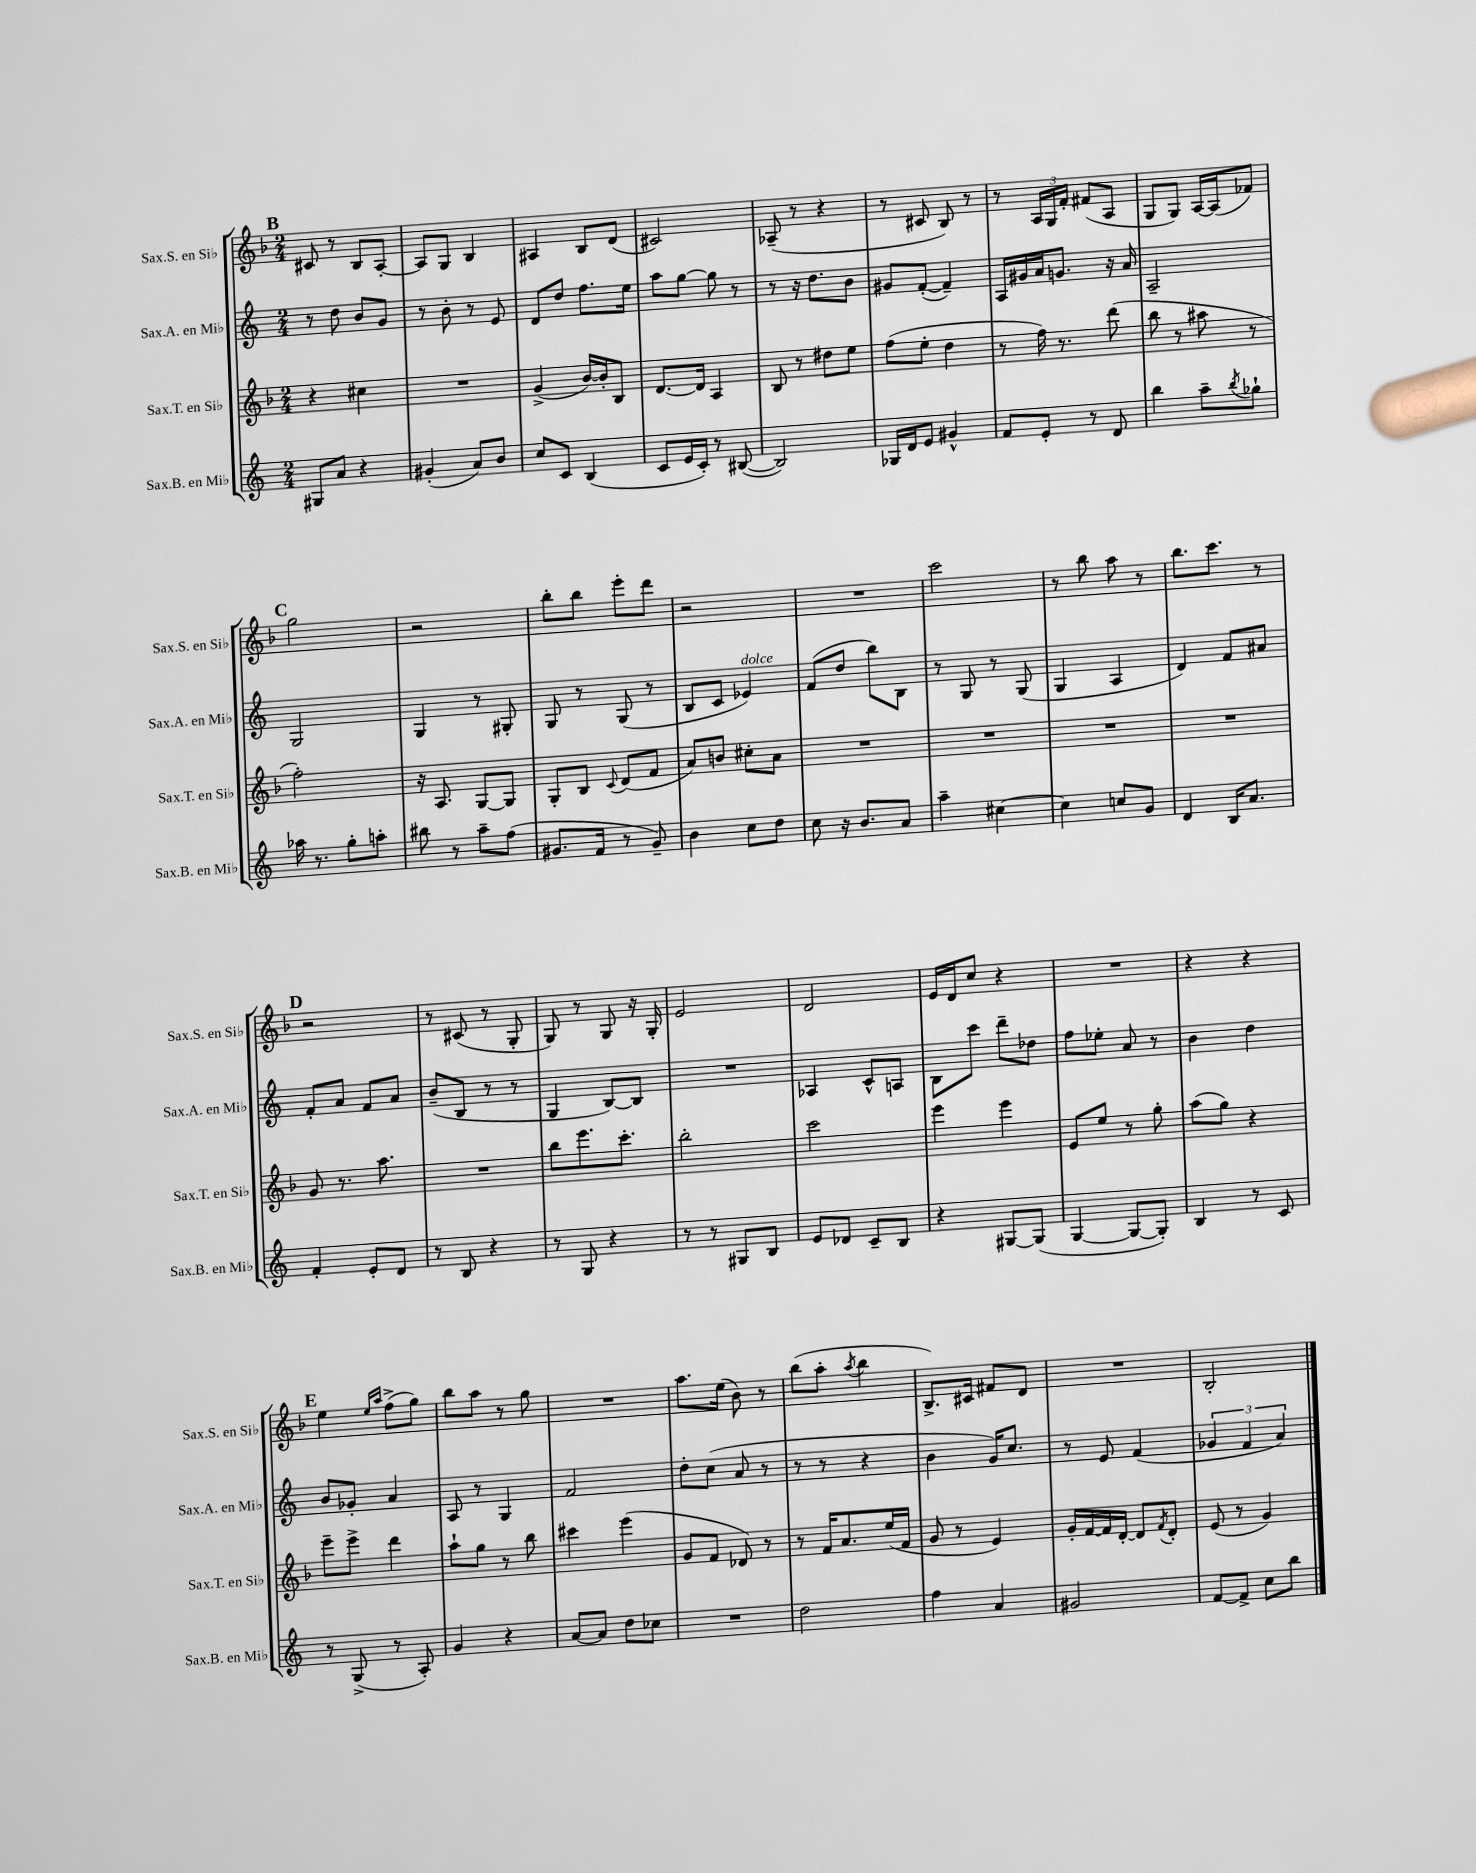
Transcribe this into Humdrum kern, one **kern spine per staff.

**kern	**kern	**kern	**kern
*staff4	*staff3	*staff2	*staff1
*clefG2	*clefG2	*clefG2	*clefG2
*k[]	*k[b-]	*k[]	*k[b-]
*M2/4	*M2/4	*M2/4	*M2/4
8G#/L	4r	8r	8c#/
8a/J	.	8dd\	8r
4r	4cc#\	8b/L	8B-/L
.	.	8g/J	[8A'/J
=	=	=	=
(4g#'/	2r	8r	8A/]L
.	.	8b'\	8G/J
8a/L)	.	8r	4B-/
8b/J	.	8e/	.
=	=	=	=
8cc/L	(4g^/	8d/L	4A#/
8c/J	.	8dd/J	.
(4B/	[16b-/LL)	8.ff\L	8B-/L
.	16b-'/]J	.	.
.	8B-/J	.	(8d/J
.	.	16ee\Jk	.
=	=	=	=
8c/L	[8.d/L	8aa\L	2c#/)
16e/L	.	[8gg\J	.
16c'/JJ)	16d/]Jk	.	.
8r	4A/	8gg\]	.
([8B#/	.	8r	.
=	=	=	=
2B#/])	8B-/	8r	(8A-~/
.	8r	16r	8r
.	.	8.dd\L	.
.	8dd#\L	.	4r
.	8ee\J	8b\J	.
=	=	=	=
16G-/LL	(8ff\L	8g#/L	8r
16d/J	.	.	.
8e/J	8ee'\J	([8f'/J	8c#/
4g#^^/	4dd\	4f~/])	8B-/)
.	.	.	8r
=	=	=	=
8f/L	8r	16A/LL	8r
.	.	16g#/	.
8e'/J	16ff\)	16a/J	24A/LL
.	.	.	24G/
.	8.r	8.g/J	.
.	.	.	24f'/JJ
8r	.	.	(8f#/L
8d/	(8ddd\	16r	8A/J
.	.	16a/	.
=	=	=	=
4bb\	8bb-\	2A~/	8G/L
.	8r	.	8G/J)
8aa~\L	8aa#\	.	[16A/LL
.	.	.	(16A/]J
8qbb/	.	.	.
8gg-`\J	8r	.	8f-/J)
=	=	=	=
16aa-\	2ff'\)	2G/	2gg\
8.r	.	.	.
8gg'\L	.	.	.
8aa'\J	.	.	.
=	=	=	=
8bb#\	16r	4G/	2r
.	8.A/	.	.
8r	.	.	.
8aa~\L	[8G/L	8r	.
(8ff\J	8G/]J	8G#'/	.
=	=	=	=
8.g#/L	8G'/L	8G/	8bb-'\L
.	8B-/J	8r	8bb-\J
16f/Jk	.	.	.
.	8qqc/	.	.
8r	(8d/L	(8G/	8eee'\L
8g#~/)	8f/J	8r	8ddd\J
=	=	=	=
4b\	8a/L)	8B/L	2r
.	8b/J	8c/J	.
8cc\L	8cc#'\L	4e-/)	.
8dd\J	8a\J	.	.
=	=	=	=
8cc\	2r	(8f/L	2r
16r	.	8dd/J	.
8.b/L	.	.	.
.	.	8bb\L)	.
8a/J	.	8B\J	.
=	=	=	=
4aa~\	2r	8r	2ccc\
.	.	8G/	.
[4cc#\	.	8r	.
.	.	(8G/	.
=	=	=	=
4cc#\]	2r	4G/	8r
.	.	.	8bb-\
8cc/L	.	4A/	8aa\
8g/J	.	.	8r
=	=	=	=
4d/	2r	4d/)	8.bb-\L
.	.	.	8.ccc\J
16B/LK	.	8f/L	.
8.a/J	.	.	.
.	.	8a#/J	8r
=	=	=	=
4f'/	8g/	8f'/L	2r
.	8.r	8a/J	.
8e'/L	.	8f/L	.
.	8.aa\	.	.
8d/J	.	8a/J	.
=	=	=	=
8r	2r	(8b~/L	8r
8B/	.	8B/J	(8c#/
4r	.	8r	8r
.	.	8r	8G'/
=	=	=	=
8r	8bb-\L	4G/	8G/)
8G/	8.eee\	.	8r
4r	.	[8B/L)	8G/
.	8.ccc'\J	.	.
.	.	8B/]J	16r
.	.	.	16G'/
=	=	=	=
8r	2bb-'\	2r	2e/
8r	.	.	.
8G#/L	.	.	.
8B/J	.	.	.
=	=	=	=
8e/L	2ccc\	4A-/	2d/
8d-/J	.	.	.
8c~/L	.	8c^^/L	.
8B/J	.	8A/J	.
=	=	=	=
4r	4eee\	8B\L	16e/LL
.	.	.	16d/J
.	.	8ccc\J	8cc/J
[8G#/L	4eee\	8ddd~\L	4r
(8G#/]J	.	8dd-\J	.
=	=	=	=
[4G/	8e/L	8ff\L	2r
.	8ee/J	8ee-'\J	.
8G/_L	8r	8a/	.
8G'/]J)	8gg'\	8r	.
=	=	=	=
4B/	(8aa\L	4b\	4r
.	8gg\J)	.	.
8r	4r	4dd\	4r
8c/	.	.	.
=	=	=	=
8r	8eee~\L	8b/L	4ee\
(8G^/	8eee^\J	8g-'/J	.
.	.	.	16qqee/LL
.	.	.	16qqaa/JJ
8r	4ddd\	4a/	(8ff^\L
8A'/)	.	.	8gg\J)
=	=	=	=
4g/	8aa`\L	8A/	8bb-\L
.	8gg\J	8r	8aa\J
4r	8r	4G/	8r
.	8bb-\	.	8gg\
=	=	=	=
[8a/L	4ccc#\	2f/	2r
8a/]J	.	.	.
8dd\L	(4eee\	.	.
8cc-\J	.	.	.
=	=	=	=
2r	8g/L	8dd'\L	8.aa\L
.	8f/J	(8cc\J	.
.	.	.	(16ee\Jk
.	8d-/)	8a/	8b-\)
.	8r	8r	8r
=	=	=	=
2dd\	8r	8r	(8bb-\L
.	16f/LK	8r	8aa'\J
.	8.a/	.	.
.	.	.	8qaa/
.	.	4r	4bb-\
.	(16ee/L	.	.
.	16f/JJ	.	.
=	=	=	=
4ff\	8g/	4b\	8.B-^/L)
.	8r	.	.
.	.	.	16c#/Jk
4a/	4e/)	16g/LK)	8f#/L
.	.	8.cc/J	.
.	.	.	8d/J
=	=	=	=
2g#/	16g'/LL	8r	2r
.	[16f/	.	.
.	16f/]	8e/	.
.	[16d'/JJ	.	.
.	8d/]L	(4f/	.
.	8qf/	.	.
.	8d'/J	.	.
=	=	=	=
[8f/L	(8e/	6g-/	2B-'/
8f^/]J	8r	.	.
.	.	6f/	.
8cc\L	4g/)	.	.
.	.	6a/)	.
8bb\J	.	.	.
==	==	==	==
*-	*-	*-	*-
